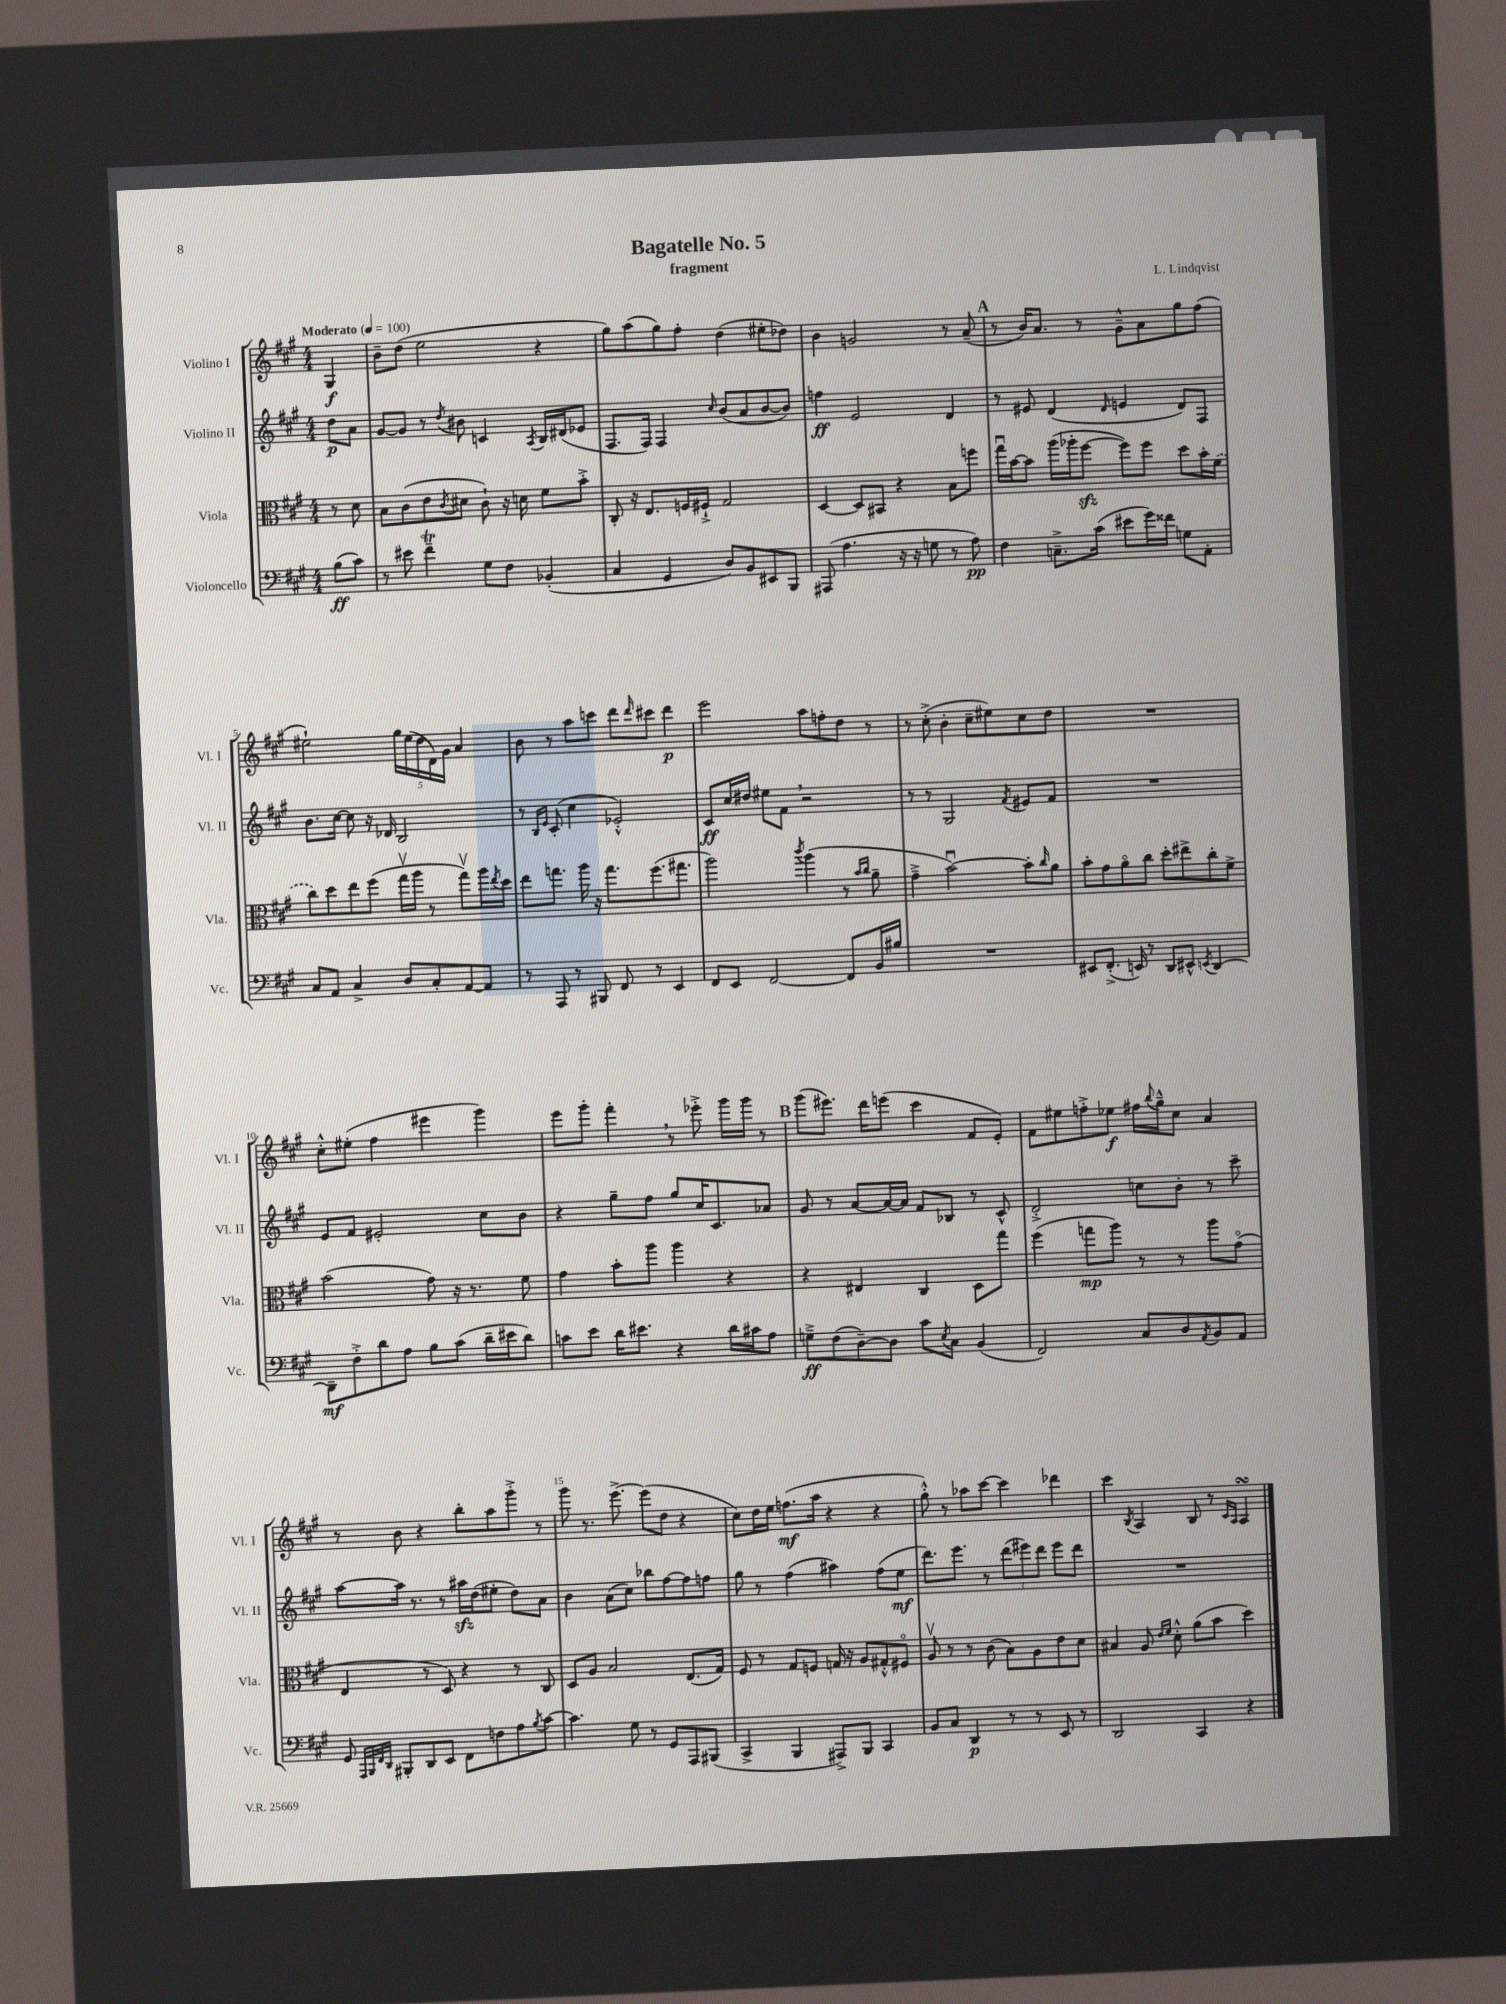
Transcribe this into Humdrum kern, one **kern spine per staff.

**kern	**kern	**kern	**kern
*staff4	*staff3	*staff2	*staff1
*clefF4	*clefC3	*clefG2	*clefG2
*k[f#c#g#]	*k[f#c#g#]	*k[f#c#g#]	*k[f#c#g#]
*M4/4	*M4/4	*M4/4	*M4/4
*MM100	*MM100	*MM100	*MM100
(8B\L	8r	8dd\L	4G#/
8c#\J)	8d\	8a\J	.
=	=	=	=
8r	8B\L	[8g#/L	8b~\L
8e#\	(8c#\	8g#/]J	(8dd\J
4f#~\	8e\	8r	2ee\
.	8qc#/	8qdd/	.
.	8d#\J	8b#\	.
8G#\L	8c#`\)	4c/	.
8F#\J	16r	.	.
.	16d\	.	.
.	.	8qA/	.
(4BB-'/	8f#\L	16B/LL	4r
.	.	(16d#/J	.
.	8b'^\J	8e-/J	.
=	=	=	=
4C#/	8C#'/	8.F#/L	8gg#\L)
.	16r	.	(8aa\
.	8.E/L	16F#/Jk)	.
4GG#/	.	4F#/	8gg#\)
.	16F/L	.	8ff#'\J
.	16F#`^/JJ	.	.
.	.	16qqcc#/	.
8D/L)	2G#/	(8b/L	(4dd\
8BB/	.	8a/	.
8EE#/	.	[8b/	8ee#'\L
8BBB/J	.	8b/]J)	8dd-\J)
=	=	=	=
(8AAA#/	[4D/	4ff\	4b\
4.A\	.	.	.
.	8D/]L	2e/	2g/
.	8BB#/J	.	.
16r	4r	.	.
16r	.	.	.
8G\	.	.	.
8r	8B\L	4d/	8r
8A\)	8ff\J	.	(8a~/
=	=	=	=
4F#\	16gg#u\LL	8r	8r
.	[16b\J	.	.
.	8b\]J	8e#/	16b/LK)
.	.	.	8.a/J
8.C~^\L	(16aa\LL	(4d/	.
.	16aa-'\J	.	.
.	[8ff#\J	.	8r
(16c#\Jk	.	.	.
.	.	16qqd/	.
8e#\L	8ff#\]L)	4e/	8g#~^^\L
16g#\L)	8ff#\J	.	8a\
16f##\JJ	.	.	.
8G\L	8dd\L	8d/L)	8gg#\
8AA'\J	16b'\L	8F#/J	(8ff#\J
.	(16f#\JJ	.	.
=	=	=	=
8C#/L	8cc#\L)	8.b\L	2ee#`\)
8AA/J	8dd\	.	.
.	.	[16cc#\Jk	.
4C#^/	8ee\	8cc#\]	.
.	(8ff#\J	16r	.
.	.	16d-/	.
8D/L	16gg#v\LL	2B/	20gg#\LL
.	.	.	(20ee#\
.	16aa\JJ	.	.
.	.	.	20dd\
8C#'/	8r	.	.
.	.	.	20d\)
.	.	.	20g#\JJ
[8AA/	8gg#v\L)	.	4a/
8AA/]J	16aa\L	.	.
.	8qee/	.	.
.	16dd\JJ	.	.
=	=	=	=
8r	8ee\L	8r	8b\
.	.	16qqB/LL	.
.	.	16qqe/JJ	.
8AAA/	8.gg\J	(8c#'/	8r
8r	.	4cc#\	8aa\L
.	16aa\	.	.
8BBB#/	16r	.	8ccc\J
.	8.gg\L	.	.
8FF#/	.	2e-'^^/)	8ddd\L
.	.	.	16qqddd/
8r	(8.ff#\	.	8ccc#\J
4EE/	.	.	4ddd\
.	8.gg#\J	.	.
=	=	=	=
8FF#/L	2aa\)	8c#/L	2eee\
8EE/J	.	16cc#/L	.
.	.	16dd#/JJ	.
[2FF#/	.	8ee#\L	.
.	.	8f#\J	.
.	8qccc#/	.	.
.	(4aa\	2r	8aa\L
.	.	.	8ff'\
8FF#/]L	8r	.	8dd\J
.	16qqb/LL	.	.
.	16qqcc#/JJ	.	.
16BB/L	8a~\	.	8r
16B#/JJ	.	.	.
=	=	=	=
1r	4g#~^\	8r	8r
.	.	8r	(8cc#'^\
.	[2bu\)	2G#/	4b'\
.	.	.	8cc#~\L
.	.	.	8ee#\)
.	.	8qf#/	.
.	8b'\]L	8e#/L	8cc#\
.	16qqcc#/	.	.
.	8a\J	8f#/J	8dd\J
=	=	=	=
8EE#/L	8b'\L	1r	1r
(8.FF#'^/J	8g#\	.	.
.	8ao\	.	.
16EE/)	.	.	.
8r	8cc#\J	.	.
8DD/L	8dd'\L	.	.
8EE#^^/J	8ee#^\	.	.
8qEE/	.	.	.
[4DD/	8cc#'\	.	.
.	8f#^\J	.	.
=	=	=	=
8DD~\]L	(2b\	8e/L	8cc#'^^\L
8F#'^\	.	8f#/J	(8ee#'\J
8d\	.	2e#'/	4ff#\
8A\J	.	.	.
8B\L	8g#\)	.	4eee#\
(8c#\J	16r	.	.
.	8.r	.	.
16d~\LL	.	8cc#\L	4ggg#\)
16e#\J	.	.	.
8d\J)	8f#\	8b\J	.
=	=	=	=
8c\L	4g#\	4r	8eee\L
8e\J	.	.	8ggg#'\J
16d\LK	8b'\L	8gg#~\L	4fff#'\
8.e#\J	.	.	.
.	8aa\J	8ff#\J	.
4r	4aa\	8gg#/L	8r
.	.	16cc#/K	8eee-'^\
.	.	8.c#/	.
16d\LL	4r	.	16ggg#\LL
16c#\J	.	.	16ggg#\JJ
8A\J	.	8a-/J	8r
=	=	=	=
8G~^\L	4r	8g#/	(8ggg#\L
(8F#\	.	8r	8.eee#\J)
[8D~\)	4E#/	[8a/L	.
.	.	.	16ddd\LK
8D\]J	.	16a/_L	(8eee\J
.	.	16a/]JJ	.
8c#\L	4C#/	8f#/L	4ccc#\
8qE/	.	.	.
8C#\J	.	8B-/J	.
(4BB/	8D\L	8r	8f#/L
.	8gg#\J	8c#^^/	8e'/J)
=	=	=	=
2FF#/)	(4ff#\	2d'^/	8f#\L
.	.	.	8ee#\
.	8gg\L	.	8ff'^\
.	8aa\J)	.	8ee-\J
8C#/L	8r	8cc\L	16ff#\LL
.	.	.	8qqbb/
.	.	.	16gg#~^^\J
8D/	8r	8b'\J	8cc#\J
8qAA/	.	.	.
8BB/	8aa\L	8r	4a/
8AA/J	(8g#o\J	8ccc#~\	.
=	=	=	=
8GG#/	4E/	[8aa\L	8r
32qqAAA/LLL	.	.	.
32qqBBB/	.	.	.
32qqFF#/	.	.	.
32qqDD/JJJ	.	.	.
8BBB#'/L	.	16aa\]Jk	8b\
.	.	8.r	.
8DD/	8r	.	4r
8EE/J	8D/)	8r	.
8FF#\L	4r	16aa#\LL	8bb'\L
.	.	(16dd\J	.
8F\	.	8ee#'\J	8aa\
8A\	8r	8dd\L)	8ggg#'^\J
8qB/	.	.	.
[8c#\J	8C#/	8a\J	8r
=	=	=	=
4.c#\]	8D/L	4b\	8ggg#\
.	8A/J	.	8.r
.	2B/	(8a\L	.
.	.	.	[8.eee^\
8G#\	.	8cc#\J)	.
8r	.	8bb-\L	(8eee\]L
8GG#/L	.	[8ff#\	8dd\J
8AAA/	(8.E/L	8ff#\]	4r
(8BBB#/J	.	8ff\J	.
.	16G#/Jk)	.	.
=	=	=	=
4CC#^/	8F#/	8gg#\	8cc#\L)
.	8r	8r	16dd\L
.	.	.	16ee\JJ
4BBB/	8G#/L	(4ff#\	(8.ff\L
.	8F/J	.	.
.	.	.	16aa\Jk
8AAA#^/L)	16G/	4aa#\)	4r
.	16r	.	.
8BBB/J	8A/L	.	.
4CC#/	8G#'^^/	(8ff#\L	4r
.	8F#o/J	8ee\J	.
=	=	=	=
8BB/L	8Av/	8.ddd\L)	8gg#'^^\)
8C#/J	8r	.	8r
.	.	8.eee\J	.
4DD/	8r	.	8aa-\L
.	(8c#\	8r	[8ccc#\J
8r	8B\L)	(12ddd\L	4ccc#\]
.	.	12eee#\)	.
8r	8A\	.	.
.	.	12ddd\J	.
8EE/	8e\	8eee#\L	4ddd-\
8r	8d\J	8ddd\J	.
=	=	=	=
2DD/	4B#/	1r	4ccc#\
.	.	.	8qB/
.	8A/	.	4A/
.	16qqe/LL	.	.
.	16qqf#/JJ	.	.
.	8d'^^\	.	.
4CC#/	(8a\L	.	8B/
.	8b\J	.	8r
.	.	.	16qqc#/LL
.	.	.	16qqA/JJ
4r	4dd\)	.	4A/
==	==	==	==
*-	*-	*-	*-
